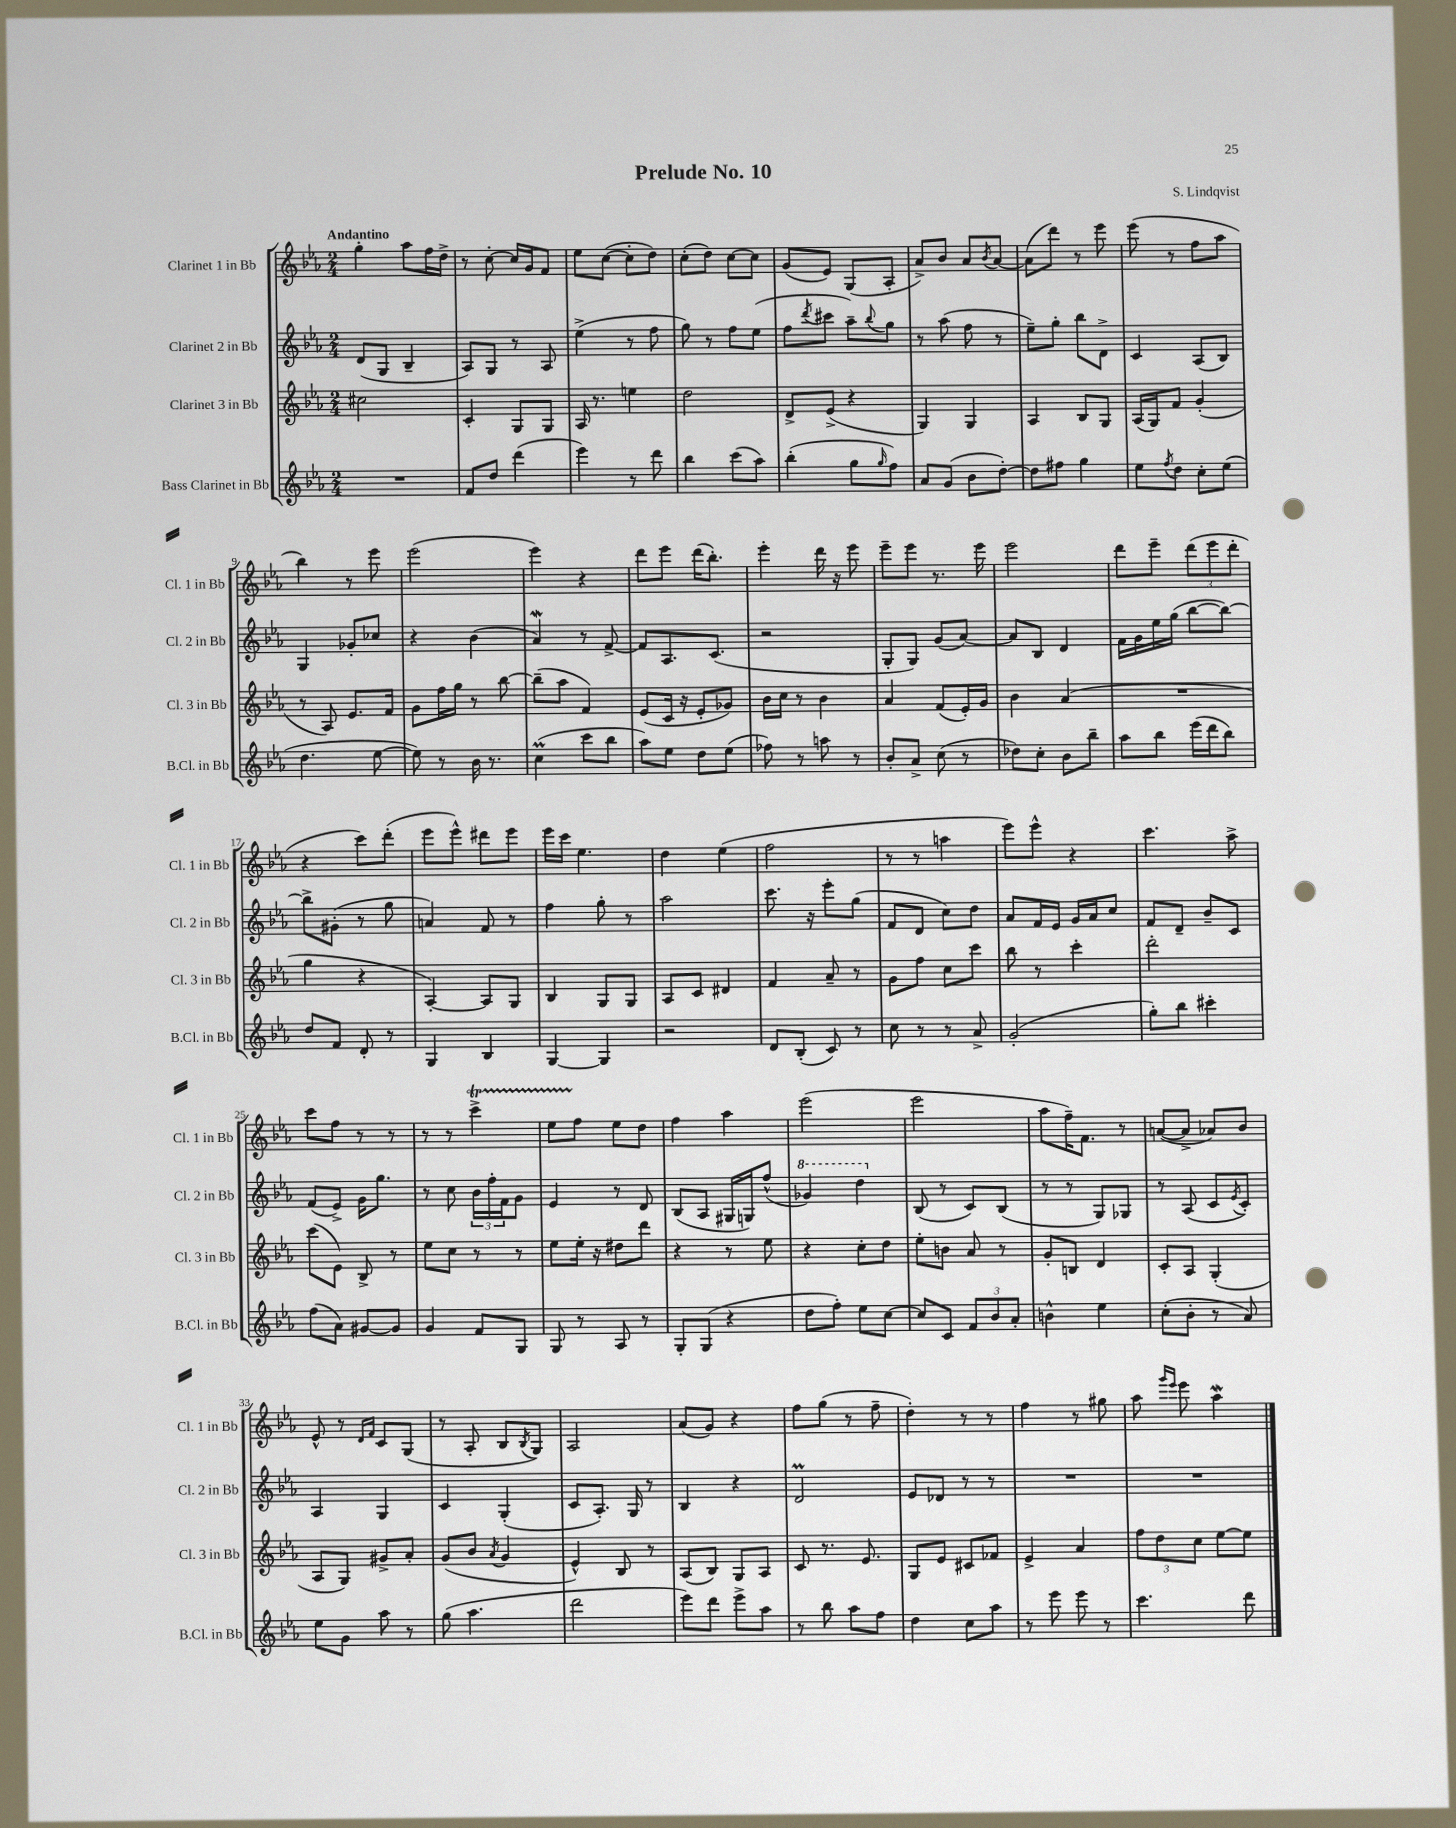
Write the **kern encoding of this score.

**kern	**kern	**kern	**kern
*staff4	*staff3	*staff2	*staff1
*clefG2	*clefG2	*clefG2	*clefG2
*k[b-e-a-]	*k[b-e-a-]	*k[b-e-a-]	*k[b-e-a-]
*M2/4	*M2/4	*M2/4	*M2/4
2r	2cc#	(8d	4gg'
.	.	8G	.
.	.	4B-~	8aa-
.	.	.	16ff
.	.	.	16dd^
=	=	=	=
8f	4c'	8A-)	8r
8dd	.	8G	[8cc'
(4ddd	8G	8r	16cc]
.	.	.	16g
.	8G	8A-	8f
=	=	=	=
4eee-)	16A-	(4ee-^	8ee-
.	8.r	.	.
.	.	.	([8cc
8r	4ee	8r	8cc']
8ddd	.	8ff	8dd)
=	=	=	=
4bb-	2dd	8gg)	(8cc'
.	.	8r	8dd)
(8ccc	.	8ff	[8cc
8aa-)	.	(8ee-	8cc]
=	=	=	=
(4bb-'	8d^	8ff	(8g
.	.	8qddd	.
.	(8e-^	8ccc#	8e-)
8gg	4r	8aa-~)	(8G
16qqgg	.	8qqbb-	.
8ff)	.	8gg	8A-'
=	=	=	=
8a-	4G)	8r	8a-^)
(8g	.	(8aa-	8b-
8b-	4G	8ff	8a-
.	.	.	8qb-
[8dd')	.	8r	[8a-
=	=	=	=
8dd]	4A-	8ee-~)	(8a-]
8ff#	.	8gg'	8ddd)
4gg	8B-	8bb-	8r
.	8G	8d^	8eee-
=	=	=	=
8ee-	(16A-	4c	(8eee-
.	16G)	.	.
8qff	.	.	.
8dd	8f	.	8r
8cc'	(4g'	(8A-	8ff
(8ee-	.	8B-)	8aa-
=	=	=	=
4.dd	8r	4G	4bb-)
.	8A-)	.	.
.	8.e-	8g-'	8r
[8ee-	.	8cc-	8eee-
.	16f	.	.
=	=	=	=
8ee-])	8g	4r	(2eee-
8r	16ff	.	.
.	16gg	.	.
16b-	8r	(4b-	.
8.r	.	.	.
.	[8bb-	.	.
=	=	=	=
(4cc	(8bb-~]	4a-)	4eee-)
.	8aa-	.	.
8ccc	4f)	8r	4r
8bb-	.	[8f^	.
=	=	=	=
8aa-)	(8e-	8f]	8ddd
8ee-	16c	8.A-	8eee-
.	16r	.	.
8dd	8e-'	.	(16ddd
.	.	(8.c	8.bb-')
(8ee-	8g-)	.	.
=	=	=	=
8ff-)	16b-	2r	4eee-'
.	16cc	.	.
8r	8r	.	.
8aa	4b-	.	16ddd
.	.	.	16r
8r	.	.	8eee-
=	=	=	=
8b-'	4a-	8G'	8eee-~
8a-^	.	8G)	8eee-
(8cc	(8f	(8g	8.r
8r	16e-')	[8a-)	.
.	16g	.	16eee-
=	=	=	=
8dd-)	4b-	8a-]	2eee-
8cc'	.	8B-	.
8b-	(4a-	4d	.
8bb-~	.	.	.
=	=	=	=
8aa-	2r	16f	8ddd
.	.	16g	.
8bb-	.	16ee-	8eee-~
.	.	(16gg	.
(16eee-	.	[8bb-	(12ddd
16ddd	.	.	.
.	.	.	12eee-
8bb-)	.	8bb-_)	.
.	.	.	12ddd'
=	=	=	=
8dd	4gg	8bb-^]	4r
8f	.	(8g#'	.
8d'	4r	8r	8ccc)
8r	.	8gg	(8ddd'
=	=	=	=
4G	[4A-')	4a)	8eee-
.	.	.	8eee-^^)
4B-	8A-]	8f	8ddd#
.	8G	8r	8eee-
=	=	=	=
[4G	4B-	4ff	16eee-
.	.	.	16ccc
.	.	.	4.ee-
4G]	8G	8gg'	.
.	8G	8r	.
=	=	=	=
2r	8A-	2aa-	4dd
.	8c	.	.
.	4d#	.	(4ee-
=	=	=	=
8d	4f	8.ccc	2ff
(8B-'	.	.	.
.	.	16r	.
8c)	8a-~	8eee-'	.
8r	8r	(8gg	.
=	=	=	=
8cc	8g	8f	8r
8r	8ff	8d	8r
8r	8cc	8cc)	4aa
8a-^	8ccc	8dd	.
=	=	=	=
(2g'	8bb-	8a-	8eee-)
.	8r	16f	8eee-^^
.	.	16e-	.
.	4ccc'	16g	4r
.	.	16a-	.
.	.	8cc	.
=	=	=	=
8gg')	2ddd'	8f	4.ccc
8bb-	.	8d~	.
4ccc#'	.	8b-~	.
.	.	8c	8aa-^
=	=	=	=
(8ff	(8ccc	(8f	8ccc
8a-)	8e-)	8e-^)	8ff
[8g#	8B-^	16g	8r
.	.	8.gg	.
8g#]	8r	.	8r
=	=	=	=
4g	8ee-	8r	8r
.	8cc	8cc	8r
8f	8r	24b-	4ccc^
.	.	24ff'	.
.	.	24f	.
8G	8r	8g	.
=	=	=	=
8G	8ee-	4e-	8ee-
8r	16ee-'	.	8ff
.	16r	.	.
8A-	8dd#	8r	8ee-
8r	8ddd	8d	8dd
=	=	=	=
8G'	4r	(8B-	4ff
(8G	.	8A-	.
4r	8r	16G#	4aa-
.	.	16G)	.
.	8ee-	(8ff^^	.
=	=	=	=
8dd	4r	4gg-)	(2eee-
8ff')	.	.	.
8ee-	8cc'	4ddd	.
[8cc	8dd	.	.
=	=	=	=
8cc]	8ee-'	(8B-	2eee-
8c	8b	8r	.
12f	8a-	8c)	.
12b-	.	.	.
.	8r	(8B-	.
12a-'	.	.	.
=	=	=	=
4b^^	8g'	8r	8aa-
.	8B	8r	16ff~)
.	.	.	8.f
4ee-	4d	8G)	.
.	.	8G-	8r
=	=	=	=
(8cc'	8c'	8r	([8a
8b-'	8A-	(8A-	8a^]
8r	(4G'	8c	8a-)
.	.	8qe-	.
8a-)	.	8c')	8b-
=	=	=	=
8ee-	8A-	4A-	8e-^^
8g	8G)	.	8r
.	.	.	16qqd
.	.	.	16qqf
8aa-	8g#^	4G	8c
8r	8a-'	.	(8G
=	=	=	=
(8gg	(8g	4c	8r
4.aa-	8b-	.	8A-'
.	8qa-	.	.
.	4g	(4G'	8B-
.	.	.	8qB-
.	.	.	8G)
=	=	=	=
2ddd	4e-^^)	8c	2A-
.	.	8.A-')	.
.	8B-	.	.
.	.	16G	.
.	8r	8r	.
=	=	=	=
8eee-)	(8A-	4B-	(8a-
8ddd	8B-)	.	8g)
8eee-^	8G	4r	4r
8aa-	8A-	.	.
=	=	=	=
8r	8c	2d	8ff
8bb-	8.r	.	(8gg
8aa-	.	.	8r
.	8.e-	.	.
8ff	.	.	8ff~
=	=	=	=
4dd	8G	8e-	4dd')
.	8e-	8d-	.
8cc	8c#	8r	8r
8aa-	8f-	8r	8r
=	=	=	=
8r	4e-^	2r	4ff
8eee-	.	.	.
8eee-	4a-	.	8r
8r	.	.	8gg#
=	=	=	=
4.ccc	12ff	2r	8aa-
.	12dd	.	.
.	.	.	16qqggg
.	.	.	16qqeee-
.	.	.	8eee-
.	12cc	.	.
.	[8ee-	.	4aa-
8ddd	8ee-]	.	.
==	==	==	==
*-	*-	*-	*-
